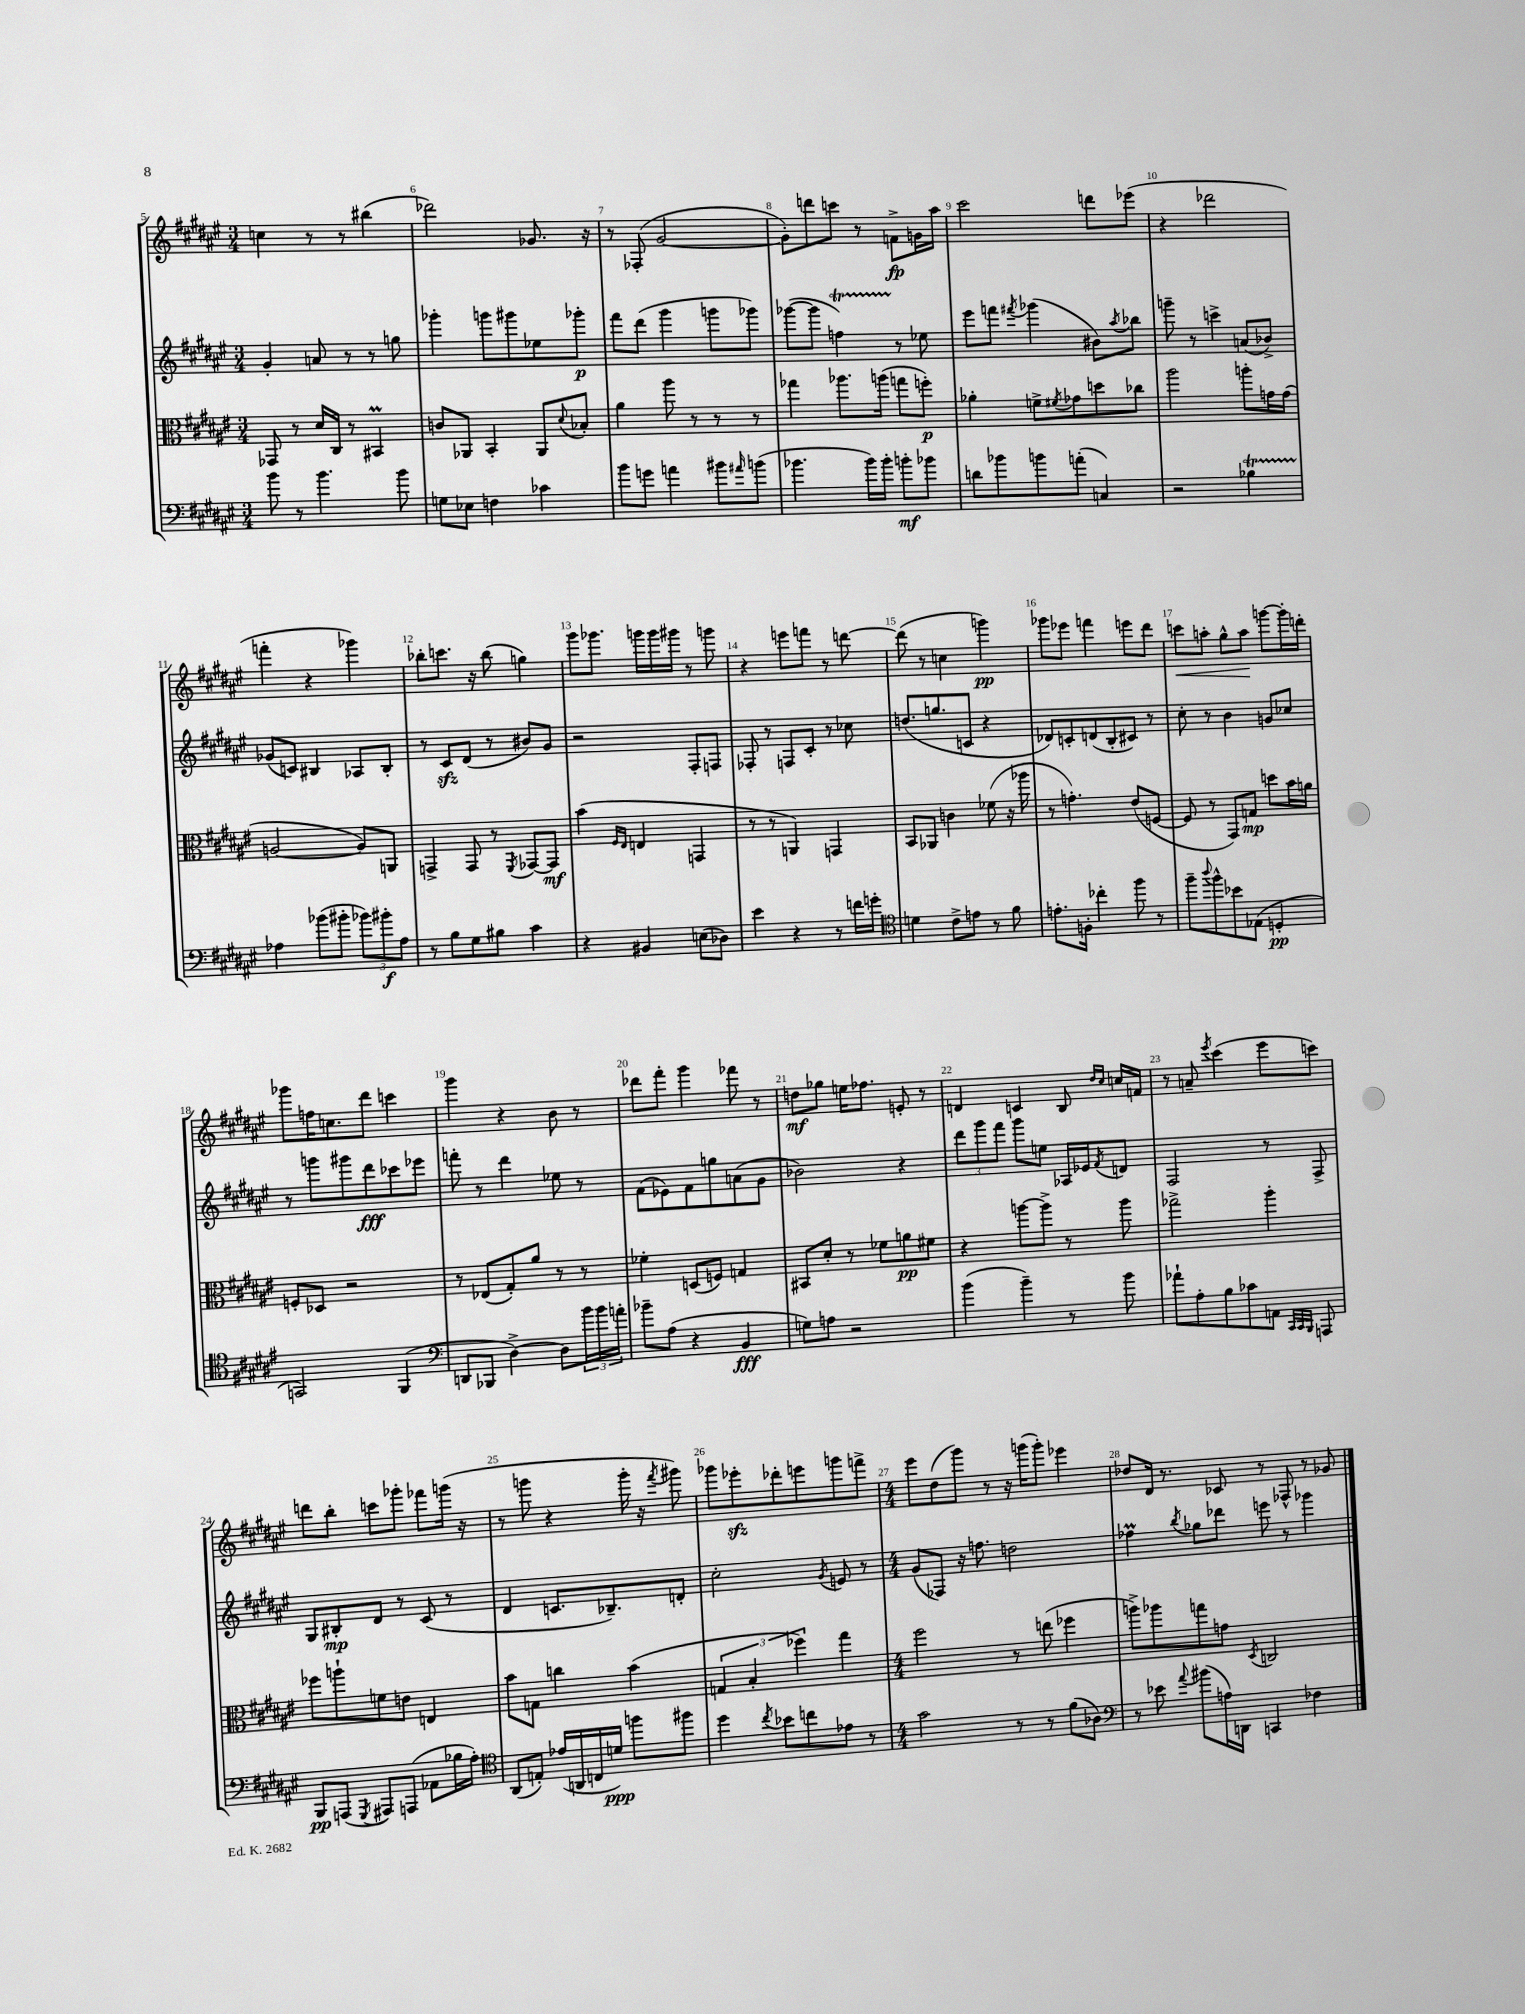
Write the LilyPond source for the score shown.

<<
\new StaffGroup <<
\new Staff = "s0" {
    \clef treble \key fis \major \numericTimeSignature \time 3/4
    c''4 r8 r8 bis''4( |
    des'''2) ges'8. r16 |
    r8 fes8-.( gis'2~ |
    gis'8-.) d'''8 c'''8 r8 f'8->\fp g'16 ais''16 |
    cis'''2 d'''8 ees'''8( |
    r4 des'''2 |
    f'''4-. r4 ges'''4) |
    bes''8-. c'''8. r16 bes''8( g''4) |
    gis'''8 ges'''8. g'''16 g'''16 gis'''16 r8 g'''8 |
    r4 e'''8 f'''8 r8 d'''8~ |
    d'''8( r8 c''4 g'''4\pp) |
    ges'''8 ees'''8 f'''4 e'''8 dis'''8 |
    c'''8\< a''8-. gis''8-^ a''8\! g'''8~ g'''16-. d'''16-. |
    ges'''8 f''16 c''8. dis'''8 c'''4 |
    gis'''4 r4 b'8 r8 |
    des'''8 fis'''8-. gis'''4 fes'''8 r8 |
    d''8\mf ges''8 e''16 fes''8. e'8-. r8 |
    d'4 c'4 b8 \grace { dis''16 cis''16 } c''16 f'16 |
    r8 a'8-- \acciaccatura { eis'''8 } cis'''4( eis'''8 c'''8) |
    d'''8 b''8-. c'''8 ges'''8-. fes'''8 g'''16( r16 |
    r8 g'''8 r4 g'''16-. r16 \acciaccatura { fis'''8 } gis'''8) |
    ges'''8 ees'''8-.\sfz des'''8-. e'''8 g'''8 f'''8-> |
    \numericTimeSignature \time 4/4 eis'''8 dis''8( gis'''8) r8 r16 g'''16( g'''8-.) ees'''4 |
    des''8 dis'16 r8. ces'8 r8 fes8-^ r8 ges'8 \bar "|." |
}
\new Staff = "s1" {
    \clef treble \key fis \major \numericTimeSignature \time 3/4
    gis'4-. a'8 r8 r8 g''8 |
    ges'''4-. g'''8 gis'''8 ees''8 ges'''8-.\p |
    fis'''8 dis'''8( gis'''4 g'''8 ges'''8) |
    ges'''8~( ges'''8 f''4\startTrillSpan) r8\stopTrillSpan ees''8 |
    eis'''8 f'''8 \acciaccatura { fis'''8 } ges'''4( bis'8) \acciaccatura { ais''8 } bes''8 |
    g'''8-- r8 c'''4-> a'8( bes'8->) |
    ges'8( c'8) bis4 aes8 bis8-. |
    r8 cis'8\sfz dis'8( r8 bis'8) gis'8 |
    r2 fis8-. f8 |
    fes8-. r8 f8 cis'8-. r8 ces''8 |
    d''8.( g''8. c'8 r4 |
    des'8) c'8-. d'8( b8-. cis'8) r8 |
    cis''8-. r8 b'4 g'8 ces''8 |
    r8 g'''8 gis'''8 dis'''8\fff ces'''8 ees'''8 |
    f'''8-. r8 dis'''4 ees''8 r8 |
    fis'8( ees'8) fis'8 g''8 a'8( gis'8 |
    bes'2) r4 |
    \tuplet 3/2 { dis'''8 gis'''8 fis'''8 } gis'''8 e''8 aes16 ees'16 \acciaccatura { fis'8 } d'8 |
    fis2 r8 fis8-> |
    gis8 bis8-.\mp dis'8 r8 cis'8( r8 |
    dis'4 c'8. bes8.--) d'8-. |
    cis''2-. \acciaccatura { gis'8 } e'8 r8 |
    \numericTimeSignature \time 4/4 gis'8( fes8) r16 f''8. d''2 |
    fes''4\prall \acciaccatura { b''8 } ges''8 des'''8 e'''8 r8 ges'''4 \bar "|." |
}
\new Staff = "s2" {
    \clef alto \key fis \major \numericTimeSignature \time 3/4
    ges,8 r8 dis'16 cis16 r8 bis,4\prall |
    c'8 aes,8 b,4-. aes,8 \appoggiatura { dis'8 } bes8-. |
    ais'4 ais''8 r8 r8 r8 |
    ges''4 aes''8. a''16( g''8 f''8-.\p) |
    aes'4-. f'8-> \acciaccatura { fis'8 } ges'8 d''8 ces''8 |
    ais''2 a''8-. g'16 g'16( |
    a2~ a8) a,8 |
    g,4-> g,8 r8 \acciaccatura { fis,8 } ges,8~ ges,8\mf |
    b'4( \grace { fis16 eis16 } e4 g,4 |
    r8 r8 a,4) g,4 |
    b,8 aes,8 c'4 fes'8( r16 aes''16 |
    r8 g'4.-.) eis'8( f8~ |
    f8 r8 gis,8) g8\mp d''8 b'16 a'16 |
    f8-. des8 r2 |
    r8 ees8( gis8-.) ais'8 r8 r8 |
    fes'4-. d8( f8) g4 |
    bis,8 dis'8-. r8 fes'8 a'8\pp fis'8 |
    r4 a''8~ a''8-> r8 a''8 |
    ges''2-> ais''4-. |
    fes''8 a''8-! f'8 e'8 e4 |
    b'8 g8 c''4 b'4( |
    \tuplet 3/2 { g4 b4-. fes''4) } gis''4 |
    \numericTimeSignature \time 4/4 fis''2 r8 e''8( fes''4 |
    a''8->) aes''8 g''8 g'8 \acciaccatura { dis8 } c2 \bar "|." |
}
\new Staff = "s3" {
    \clef bass \key fis \major \numericTimeSignature \time 3/4
    b'8 r8 b'4. b'8 |
    g8 ees8 f4 ces'4 |
    b'8 g'8 a'4 bis'8 \grace { ais'16 } b'8( |
    bes'4. bes'16) bes'16-. b'8-.\mf bes'8 |
    d'8 bes'8 b'8 a'8-.( c4) |
    r2 bes4\startTrillSpan |
    aes4\stopTrillSpan bes'8( bis'8-. \tuplet 3/2 { bes'8) bis'8-.\f aes8 } |
    r8 b8 gis8 bis8 cis'4 |
    r4 bis,4 e8( des8) |
    eis'4 r4 r8 f'16 g'16-. |
    \clef tenor d'4 cis'8-> e'8 r8 fis'8 |
    e'8.-. f16-. ces''4-. fis''8 r8 |
    fis''8-- \appoggiatura { ais''8 } fis''8-^ bes'8 ees8( d4-.\pp |
    g,2) fis,4( |
    \clef bass d,8 bes,,8 dis4~->) dis8 \tuplet 3/2 { b'16 b'16 a'16-. } |
    bes'8-- ais8( r4 b,4\fff |
    g8) a8 r2 |
    b'4( b'4--) r8 b'8 |
    aes'8-! ais8-. b8 ces'8 a,8 \grace { cis,32 cis,32 b,,32 } a,,8 |
    b,,8\pp a,,8( \acciaccatura { gis,,8 } ais,,8) a,,8( aes,8 bes16 ais16-.) |
    \clef tenor ais,8( e8-.) ees'16( a,16 c16 d'16\ppp) f''8 fis''8 |
    dis''4 \acciaccatura { cis''8 } bes'8 c''8 ees'8 r8 |
    \numericTimeSignature \time 4/4 gis'2 r8 r8 fis'8( aes8) |
    \clef bass r8 ees'8 \appoggiatura { ais'8 } bis'8( a16) d,16 c,4 fes4 \bar "|." |
}
>>
>>
\layout { \context { \Score currentBarNumber = #5 \override BarNumber.break-visibility = ##(#f #t #t) barNumberVisibility = #all-bar-numbers-visible } }
